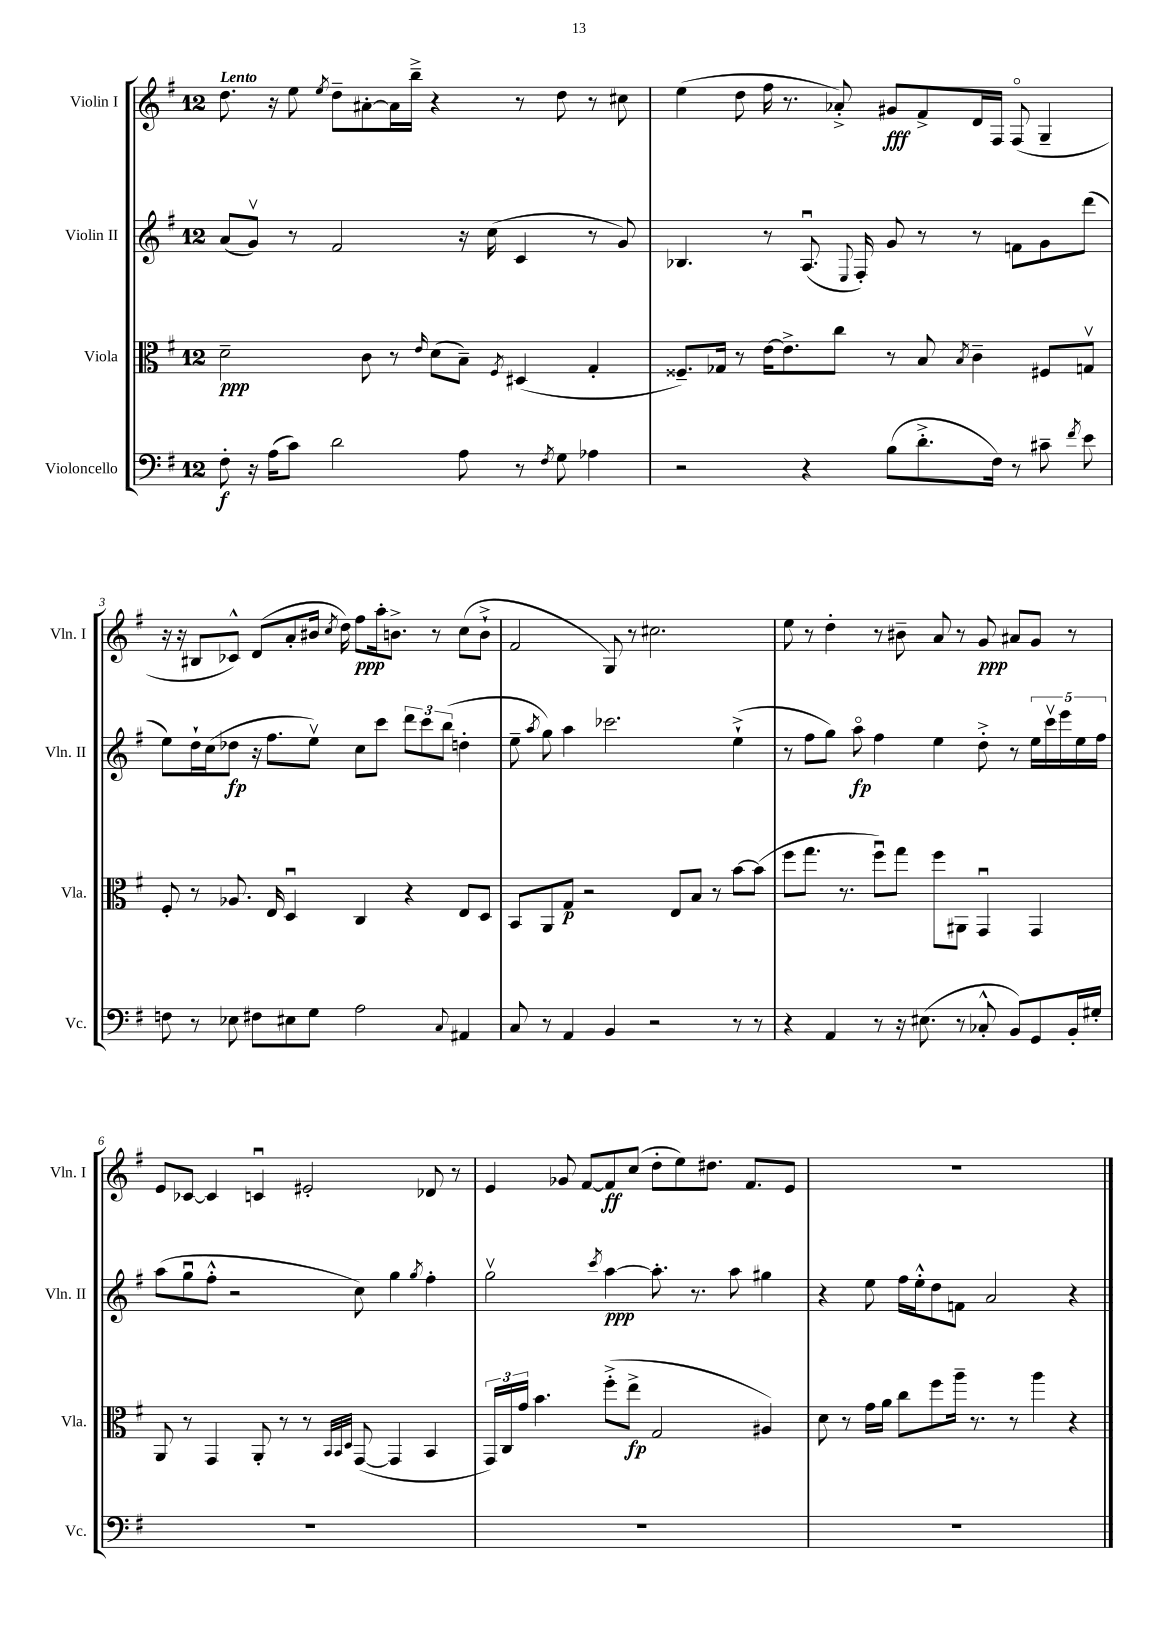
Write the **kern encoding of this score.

**kern	**kern	**kern	**kern
*staff4	*staff3	*staff2	*staff1
*clefF4	*clefC3	*clefG2	*clefG2
*k[f#]	*k[f#]	*k[f#]	*k[f#]
*M12/8	*M12/8	*M12/8	*M12/8
8F#'\	2d~\	(8a/L	8.dd\
16r	.	8gv/J)	.
(16A\LK	.	.	16r
8c\J)	.	8r	8ee\
.	.	.	8qee/
2d\	.	2f#/	8dd~\L
.	8c\	.	[8a#'\
.	8r	.	16a#\]L
.	.	.	16bb~^\JJ
.	16qqe/	.	.
.	(8d\L	.	4r
8A\	8B~\J)	16r	.
.	.	(16cc\	.
.	8qF#/	.	.
8r	(4D#/	4c/	8r
8qF#/	.	.	.
8G\	.	.	8dd\
4A-\	4G'/	8r	8r
.	.	8g/)	8cc#\
=	=	=	=
2r	8.F##~/L)	4.B-/	(4ee\
.	16G-/Jk	.	.
.	8r	.	8dd\
.	[16e\LK	8r	16ff#\
.	8.e^\]	.	8.r
4r	.	(8.Au/	.
.	8cc\J	.	8a-'^/)
.	.	8qqE/	.
.	.	16F#'/)	.
(8B\L	8r	8g/	8g#/L
8.d'^\	8B/	8r	8f#^/
.	8qB/	.	.
.	4c~\	8r	16d/L
16F#\Jk)	.	.	16F#/JJ
8r	.	8f\L	(8F#o/
8c#~\	8F#/L	8g\	4G~/
8qf#/	.	.	.
8e\	8Gv/J	(8ddd\J	.
=	=	=	=
8F\	8F#'/	8ee\L)	16r
.	.	.	16r
8r	8r	16dd`\L	8B#/L
.	.	(16cc\J	.
8E-\	8.A-/	8dd-\J	8c-^^/J)
8F#\L	.	16r	(8d/L
.	16E/	8.ff#\L	.
8E#\	4Du/	.	8a'/
8G\J	.	8eev\J)	16b#/Jk
.	.	.	8qcc/
.	.	.	16dd\)
2A\	4C/	8cc\L	8ff#\L
.	.	8ccc\J	16aa'\k
.	.	.	8.b^\J
.	4r	12ddd\L	.
.	.	12ccc\	.
.	.	.	8r
.	.	(12bb\J	.
8qqC/	.	.	.
4AA#/	8E/L	4dd'\	(8cc\L
.	8D/J	.	8b`^\J
=	=	=	=
8C/	8BB/L	8ee~\	2f#/
.	.	8qaa/	.
8r	8AA/	8gg\)	.
4AA/	8G/J	4aa\	.
.	2r	.	.
4BB/	.	2.ccc-\	8G/)
.	.	.	8r
2r	.	.	2.cc#\
.	8E/L	.	.
.	8B/J	.	.
.	8r	.	.
8r	[8b\L	(4ee`^\	.
8r	(8b\]J	.	.
=	=	=	=
4r	8ff#\L	8r	8ee\
.	8.gg\J	8ff#\L	8r
4AA/	.	8gg\J)	4dd'\
.	8.r	.	.
.	.	8aao\	.
8r	8ff#u\L)	4ff#\	8r
16r	8gg\J	.	8b#~\
(8.E#\	.	.	.
.	8ff#\L	4ee\	8a/
8r	8AA#\J	.	8r
8C-'^^/	4GGu/	8dd'^\	8g/
8BB/L)	.	8r	8a#/L
8GG/	4GG/	20ee\LL	8g/J
.	.	20cccv\	.
.	.	20eee\	.
16BB'/L	.	.	8r
.	.	20ee\	.
16G#'/JJ	.	.	.
.	.	20ff#\JJ	.
=	=	=	=
1.r	8AA/	(8aa\L	8e/L
.	8r	8ggu\	[8c-/J
.	4GG/	8ff#'^^\J	4c-/]
.	.	2r	.
.	8AA'/	.	4cu/
.	8r	.	.
.	8r	.	2e#'/
.	32qqBB/LLL	.	.
.	32qqBB/	.	.
.	32qqD/JJJ	.	.
.	([8GG/	8cc\)	.
.	4GG/]	4gg\	.
.	.	8qgg/	.
.	4BB/	4ff#'\	8d-/
.	.	.	8r
=	=	=	=
1.r	24GG/LL)	2ggv\	4e/
.	24C/	.	.
.	24g/JJ	.	.
.	4.b\	.	.
.	.	.	8g-/
.	.	.	[8f#/L
.	.	8qccc/	.
.	(8ff#'^\L	[4aa\	8f#/]
.	8ee^\J	.	(8cc/J
.	2G/	8.aa'\]	8dd'\L
.	.	.	8ee\)
.	.	8.r	.
.	.	.	8.dd#\J
.	.	8aa\	.
.	.	.	8.f#/L
.	4A#/)	4gg#\	.
.	.	.	8e/J
=	=	=	=
1.r	8d\	4r	1.r
.	8r	.	.
.	16g\LL	8ee\	.
.	16a\JJ	.	.
.	8cc\L	16ff#\LL	.
.	.	16ee'^^\J	.
.	8ff#\	8dd\	.
.	16aa~\Jk	8f\J	.
.	8.r	.	.
.	.	2a/	.
.	8r	.	.
.	4aa\	.	.
.	4r	4r	.
==	==	==	==
*-	*-	*-	*-
